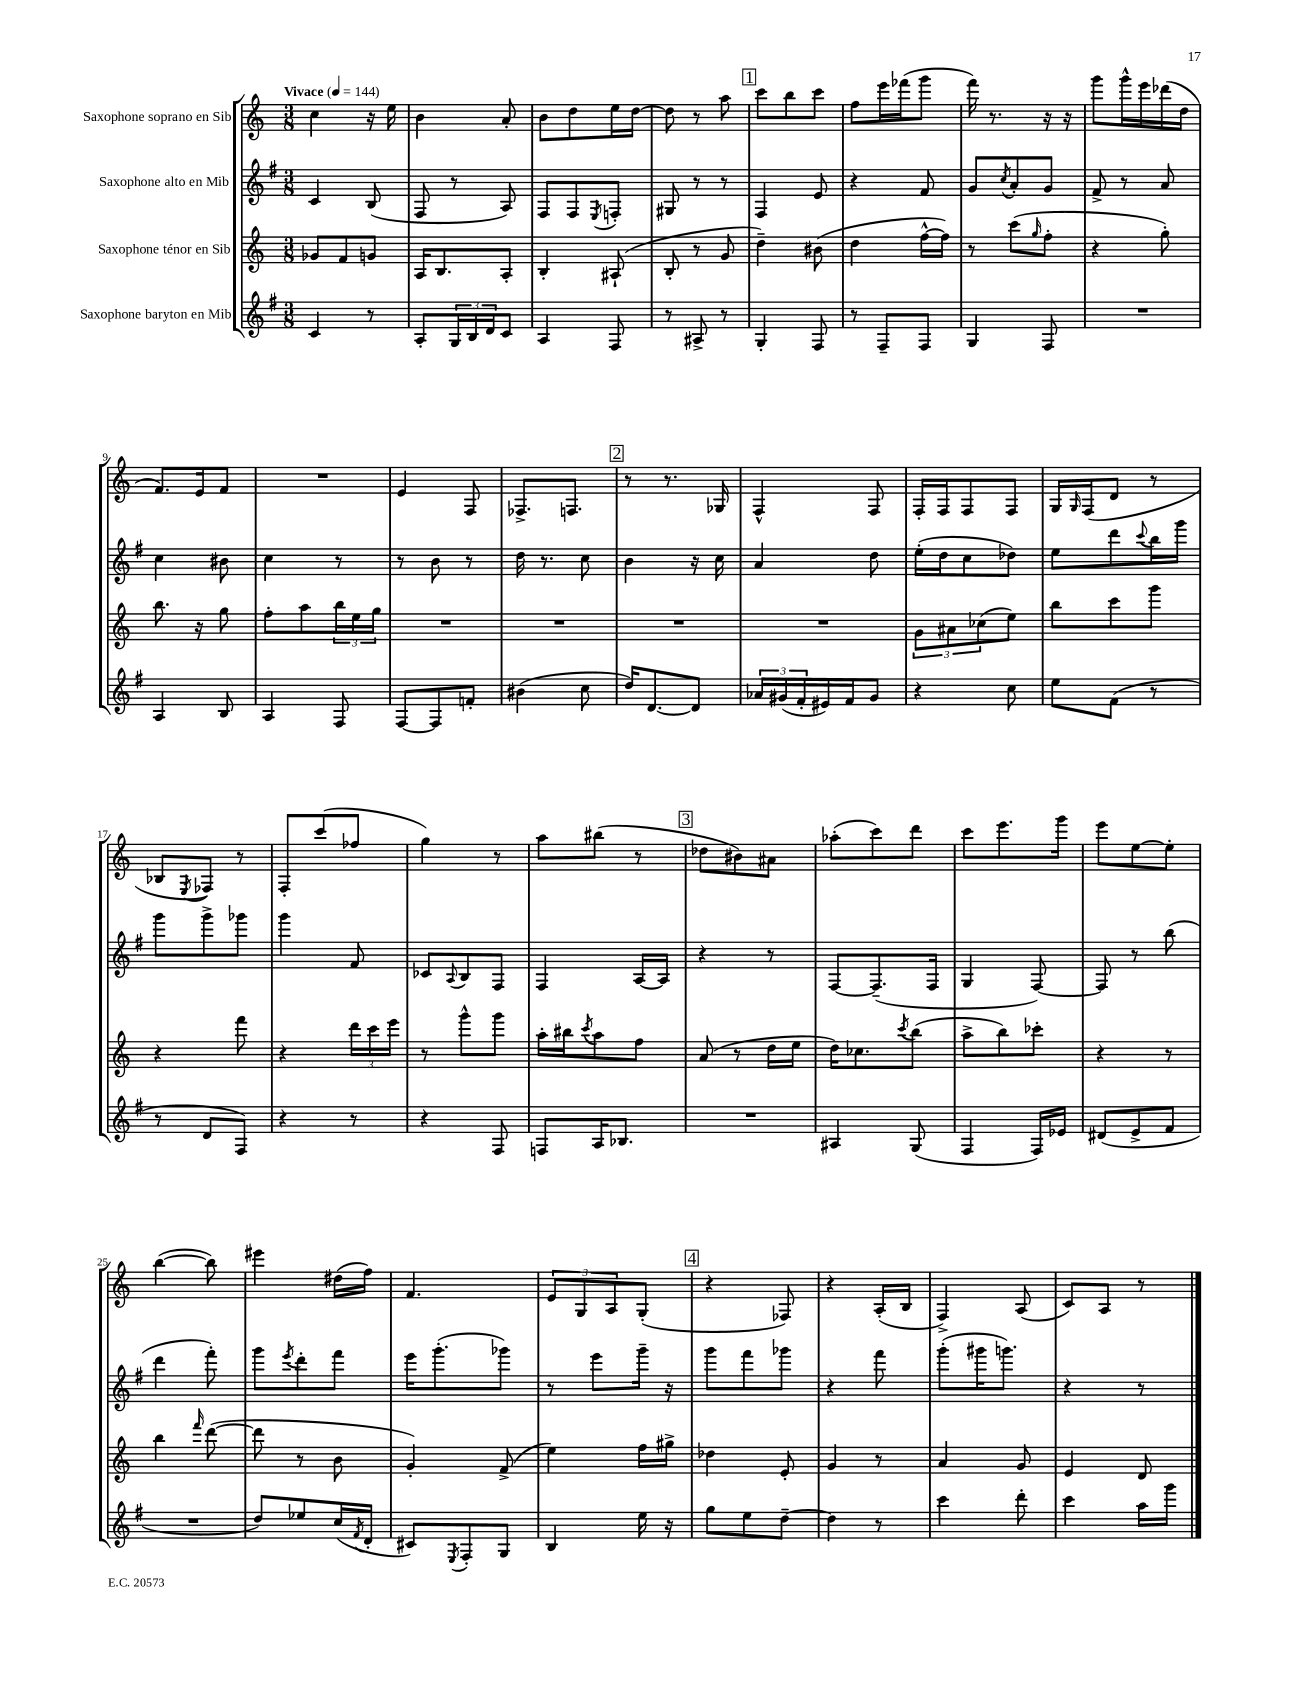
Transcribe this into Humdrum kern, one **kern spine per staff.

**kern	**kern	**kern	**kern
*staff4	*staff3	*staff2	*staff1
*clefG2	*clefG2	*clefG2	*clefG2
*k[f#]	*k[]	*k[f#]	*k[]
*M3/8	*M3/8	*M3/8	*M3/8
*MM144	*MM144	*MM144	*MM144
4c/	8g-/L	4c/	4cc\
.	8f/	.	.
8r	8g/J	(8B/	16r
.	.	.	16ee\
=	=	=	=
8A'/L	16A/LK	8F#/	4b\
.	8.B/	.	.
24G/L	.	8r	.
24B/	.	.	.
24d/J	.	.	.
8c/J	8A'/J	8A/)	8a'/
=	=	=	=
4A/	4B'/	8F#/L	8b\L
.	.	8F#/	8dd\
.	.	8qE/	.
8F#/	(8A#`/	8F'/J	16ee\L
.	.	.	[16dd\JJ
=	=	=	=
8r	8B'/	8G#/	8dd\]
8A#^/	8r	8r	8r
8r	8g/	8r	8aa\
=	=	=	=
4G'/	4dd~\)	4F#/	8ccc\L
.	.	.	8bb\
8F#/	(8b#\	8e/	8ccc\J
=	=	=	=
8r	4dd\	4r	8ff\L
8F#~/L	.	.	16eee\L
.	.	.	(16fff-\J
8F#/J	[16ff^^\LL	8f#/	8ggg\J
.	16ff\]JJ)	.	.
=	=	=	=
4G/	8r	8g/L	16fff\)
.	.	.	8.r
.	.	8qcc/	.
.	(8ccc\L	8a'/	.
.	16qqgg/	.	.
8F#/	8ff'\J	8g/J	16r
.	.	.	16r
=	=	=	=
4.r	4r	8f#^/	8ggg\L
.	.	8r	16ggg^^\L
.	.	.	16eee\
.	8gg'\)	8a/	(16ddd-\
.	.	.	16dd\JJ
=	=	=	=
4A/	8.bb\	4cc\	8.f/L)
.	16r	.	16e/k
8B/	8gg\	8b#\	8f/J
=	=	=	=
4A/	8ff'\L	4cc\	4.r
.	8aa\	.	.
8F#/	24bb\L	8r	.
.	24ee\	.	.
.	24gg\JJ	.	.
=	=	=	=
[8F#/L	4.r	8r	4e/
8F#/]	.	8b\	.
8f'/J	.	8r	8F/
=	=	=	=
(4b#\	4.r	16dd\	8.F-^/L
.	.	8.r	.
.	.	.	8.F/J
8cc\	.	8cc\	.
=	=	=	=
16dd/LK)	4.r	4b\	8r
[8.d/	.	.	.
.	.	.	8.r
8d/]J	.	16r	.
.	.	16cc\	16G-/
=	=	=	=
24a-/LL	4.r	4a/	4F^^/
(24g#/	.	.	.
24f#'/	.	.	.
16e#/)	.	.	.
16f#/J	.	.	.
8g#/J	.	8dd\	8F/
=	=	=	=
4r	12g\L	(16ee'\LL	16F'/LL
.	.	16dd\J	16F/J
.	12a#\	.	.
.	.	8cc\	8F/
.	(12cc-\	.	.
8cc\	8ee\J)	8dd-\J)	8F/J
=	=	=	=
8ee\L	8bb\L	8ee\L	16G/LL
.	.	.	16qqG/
.	.	.	(16F/J
(8f#\J	8ccc\	8ddd\	8d/J
.	.	8qqccc/	.
8r	8ggg\J	16bb\L	8r
.	.	16ggg\JJ	.
=	=	=	=
8r	4r	8ggg\L	8B-/L
.	.	.	8qE/
8d/L	.	8ggg^\	8F-/J)
8F#/J)	8fff\	8ggg-\J	8r
=	=	=	=
4r	4r	4ggg\	8F'/L
.	.	.	(8ccc/
8r	24ddd\LL	8f#/	8ff-/J
.	24ccc\	.	.
.	24eee\JJ	.	.
=	=	=	=
4r	8r	8c-/L	4gg\)
.	.	8qqA/	.
.	8ggg^^\L	8B/	.
8F#/	8ggg\J	8F#/J	8r
=	=	=	=
8F/L	16aa'\LL	4F#/	8aa\L
.	16bb#\J	.	.
.	8qccc/	.	.
16A/K	8aa\	.	(8bb#\J
8.B-/J	.	.	.
.	8ff\J	[16A/LL	8r
.	.	16A/]JJ	.
=	=	=	=
4.r	(8a/	4r	8dd-\L
.	8r	.	8b#\)
.	16dd\LL	8r	8a#\J
.	16ee\JJ	.	.
=	=	=	=
4A#/	16dd\LK)	[8F#/L	(8aa-'\L
.	8.cc-\	.	.
.	.	(8.F#~/]	8ccc\)
.	8qccc/	.	.
(8G/	(8bb\J	.	8ddd\J
.	.	16F#/Jk	.
=	=	=	=
4F#/	8aa^\L	4G/	8ccc\L
.	8bb\)	.	8.eee\
16F#/LL)	8ccc-'\J	[8F#/)	.
16e-/JJ	.	.	16ggg\Jk
=	=	=	=
(8d#/L	4r	8F#/]	8eee\L
8e^/	.	8r	[8ee\
8f#/J	8r	(8bb\	8ee'\]J
=	=	=	=
4.r	4bb\	4ddd\	([4bb\
.	16qqfff/	.	.
.	([8ddd\	8fff#'\)	8bb\])
=	=	=	=
8dd/L)	8ddd\]	8ggg\L	4eee#\
.	.	8qeee/	.
8ee-/	8r	8ddd'\	.
(16cc/L	8b\	8fff#\J	(16dd#\LL
8qf#/	.	.	.
16d'/JJ	.	.	16ff\JJ)
=	=	=	=
8c#/L)	4g'/)	16eee\LK	4.f/
.	.	(8.ggg'\	.
8qE/	.	.	.
8F#'/	.	.	.
8G/J	(8f^/	8ggg-\J)	.
=	=	=	=
4B/	4ee\)	8r	12e/L
.	.	.	12G/
.	.	8eee\L	.
.	.	.	12A/
16ee\	16ff\LL	16ggg~\Jk	(8G'/J
16r	16gg#^\JJ	16r	.
=	=	=	=
8gg\L	4dd-\	8ggg\L	4r
8ee\	.	8fff#\	.
[8dd~\J	8e'/	8ggg-\J	8F-/)
=	=	=	=
4dd\]	4g/	4r	4r
8r	8r	8fff#\	(16A'/LL
.	.	.	16B/JJ
=	=	=	=
4ccc\	4a/	(8ggg'\L	4F^/)
.	.	16ggg#\K	.
.	.	8.ggg\J)	.
8ddd'\	8g/	.	(8A/
=	=	=	=
4ccc\	4e/	4r	8c/L)
.	.	.	8A/J
16aa\LL	8d/	8r	8r
16ggg\JJ	.	.	.
==	==	==	==
*-	*-	*-	*-
